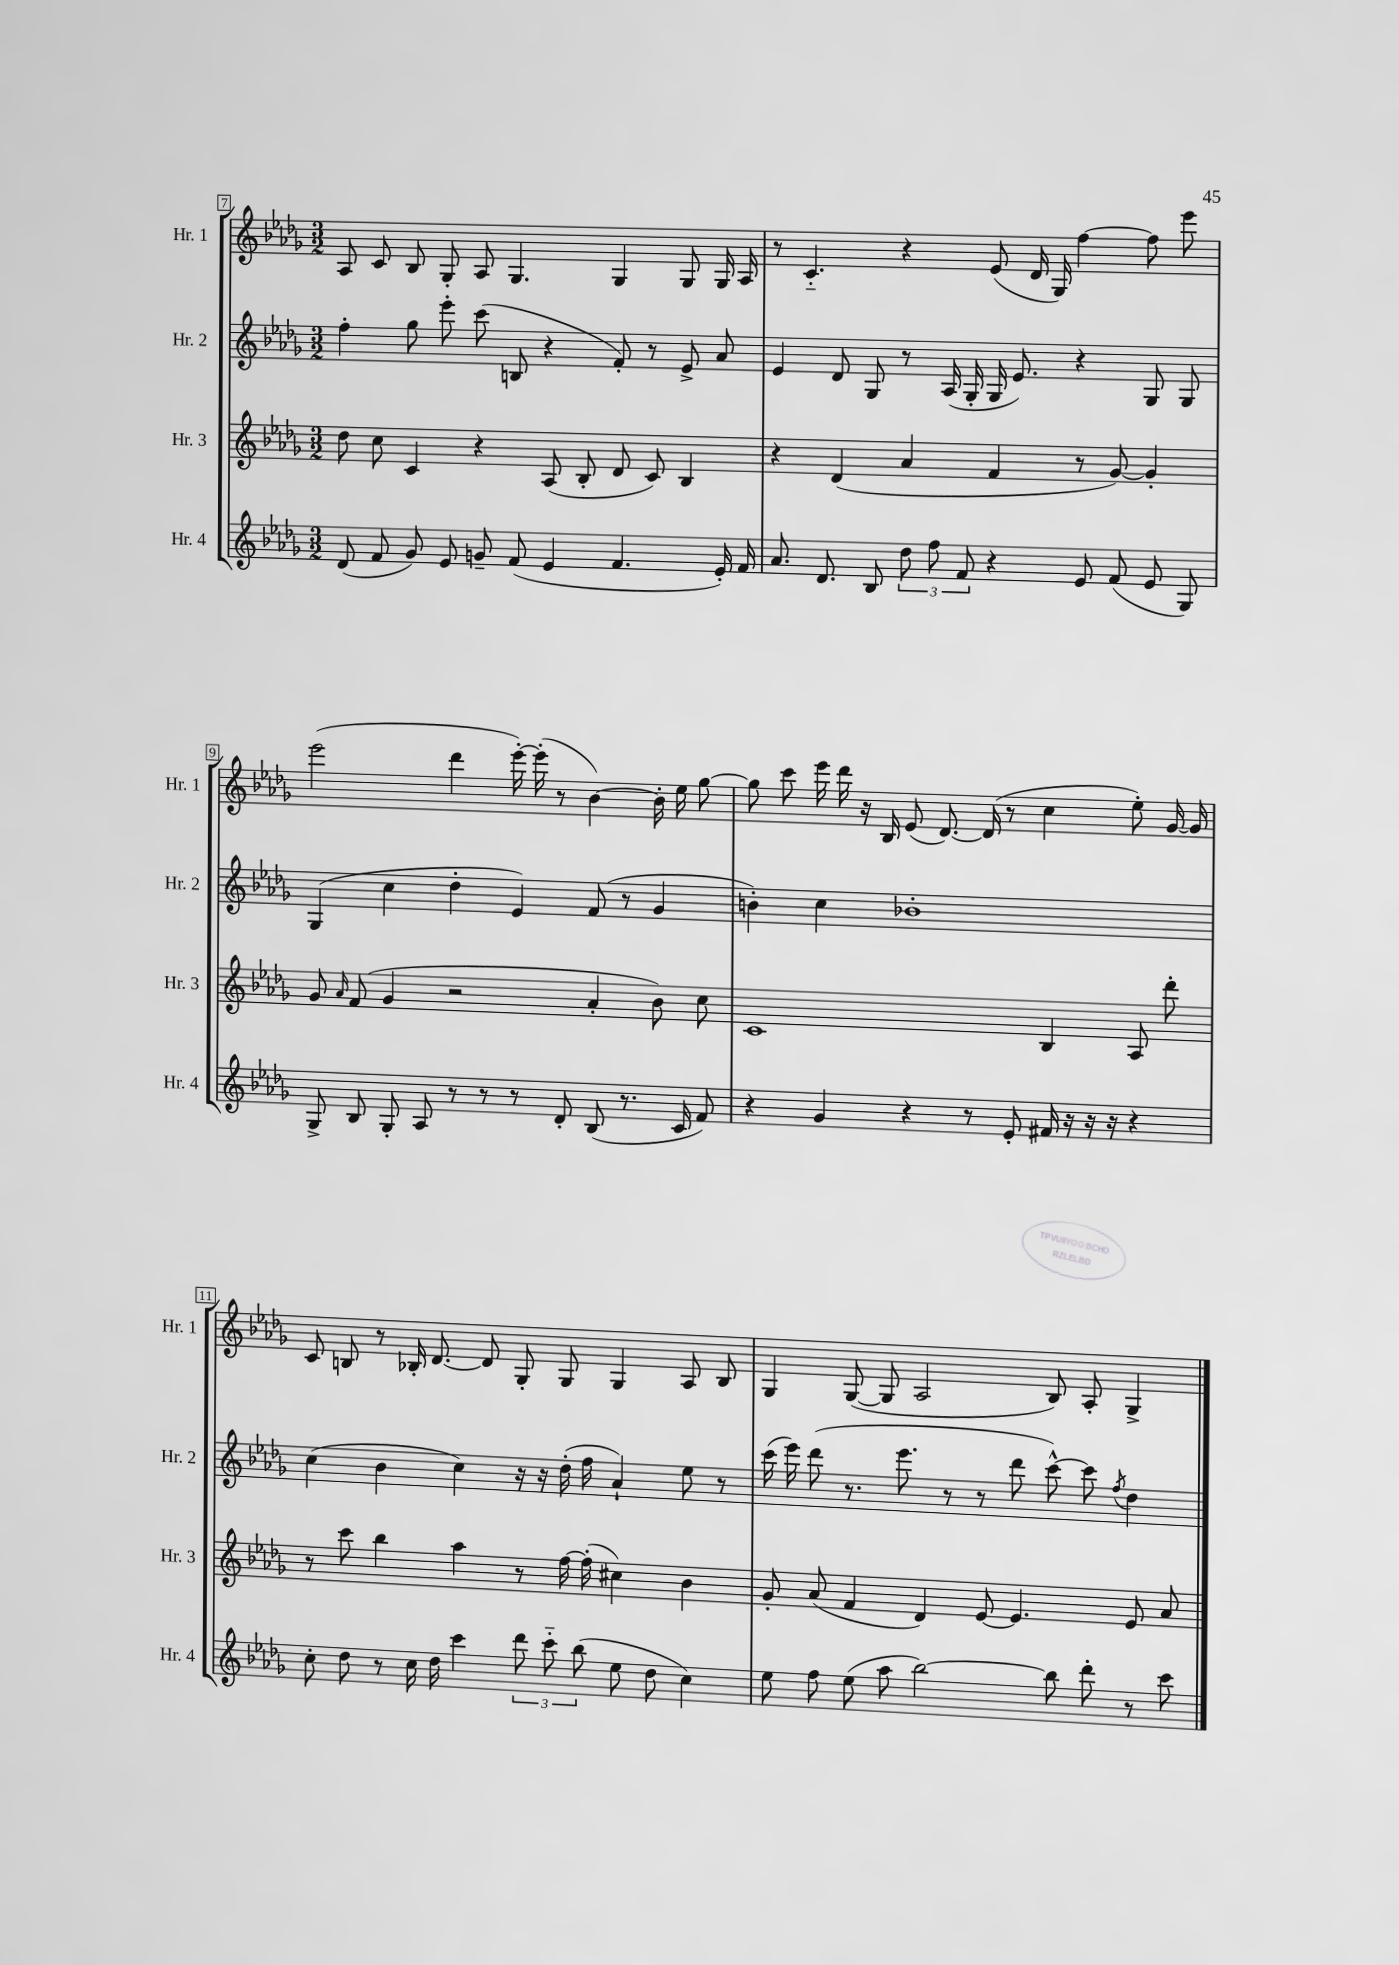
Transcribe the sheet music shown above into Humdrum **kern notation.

**kern	**kern	**kern	**kern
*part4	*part3	*part2	*part1
*staff4	*staff3	*staff2	*staff1
*I"Hr. 4	*I"Hr. 3	*I"Hr. 2	*I"Hr. 1
*I'Hr. 4	*I'Hr. 3	*I'Hr. 2	*I'Hr. 1
*clefG2	*clefG2	*clefG2	*clefG2
*k[b-e-a-d-g-]	*k[b-e-a-d-g-]	*k[b-e-a-d-g-]	*k[b-e-a-d-g-]
*M3/2	*M3/2	*M3/2	*M3/2
=7	=7	=7	=7
(8d-/	8dd-\	4ff'\	8A-/
8f/	8cc\	.	8c/
8g-/)	4c/	8gg-\	8B-/
8e-/	.	8eee-'\	8G-'/
8gn~/	4r	(8ccc\	8A-/
(8f/	.	8Bn/	4.G-/
4e-/	(8A-/	4r	.
.	8B-'/	.	.
4.f/	8d-/	8f'/)	4G-/
.	8c/)	8r	.
.	4B-/	8e-^/	8G-/
16e-'/)	.	8a-/	16G-/
16f/	.	.	16A-/
=8	=8	=8	=8
8.a-/	4r	4e-/	8r
.	.	.	4.c/
8.d-/	.	.	.
.	(4d-/	8d-/	.
8B-/	.	8G-/	.
12dd-\	4a-/	8r	4r
12ff\	.	.	.
.	.	(16A-/	.
12f/	.	.	.
.	.	16G-'/	.
4r	4f/	16G-/	(8e-/
.	.	8.e-/)	.
.	.	.	16d-/
.	.	.	16G-/)
8e-/	8r	4r	[4ff\
(8f/	[8g-/)	.	.
8e-/	4g-'/]	8G-/	8ff\]
8G-/)	.	8G-/	8eee-\
!!LO:LB:g=z
=9	=9	=9	=9
8G-^/	8g-/	(4G-/	(2eee-\
.	16qqa-/	.	.
8B-/	(8f/	.	.
8G-'/	4g-/	4cc\	.
8A-/	.	.	.
8r	2r	4dd-'\	4ddd-\
8r	.	.	.
8r	.	4e-/)	[16eee-'\)
.	.	.	(16eee-'\]
8d-'/	.	.	8r
(8B-/	4a-'/	(8f/	[4b-\)
8.r	.	8r	.
.	8b-\)	4g-/	16b-'\]
16c/	.	.	16ee-\
8f/)	8cc\	.	[8gg-\
=10	=10	=10	=10
4r	1c	4bn'\)	8gg-\]
.	.	.	8ccc\
4g-/	.	4cc\	16eee-\
.	.	.	16ddd-\
.	.	.	16r
.	.	.	16B-/
4r	.	1b-X'	(8e-/
.	.	.	[8.d-/)
8r	.	.	.
.	.	.	(16d-/]
8e-'/	.	.	8r
16f#X/	4B-/	.	4cc\
16r	.	.	.
16r	.	.	.
16r	.	.	.
4r	8A-/	.	8ee-'\)
.	8ddd-'\	.	[16g-/
.	.	.	16g-/]
!!LO:LB:g=z
=11	=11	=11	=11
8cc'\	8r	(4cc\	8c/
8dd-\	8ccc\	.	8Bn/
8r	4bb-\	4b-\	8r
16cc\	.	.	16B-X'/
16dd-\	.	.	[8.d-/
4ccc\	4aa-\	4cc\)	.
.	.	.	8d-/]
12ddd-\	8r	16r	8G-'/
.	.	16r	.
12ccc\	.	.	.
.	[16ff\	(16dd-'\	8G-/
(12bb-\	.	.	.
.	(16ff'\]	16ff\	.
8ee-\	4cc#X\)	4a-`/)	4G-/
8dd-\	.	.	.
4cc\)	4b-\	8ee-\	8A-/
.	.	8r	8B-/
=12	=12	=12	=12
8ee-\	8g-'/	(16ccc\	4G-/
.	.	16eee-\)	.
8ff\	(8a-/	(8ddd-\	.
(8ee-\	4f/	8.r	([8G-/
8aa-\	.	.	8G-/]
.	.	8.eee-\	.
[2bb-\)	4d-/)	.	2A-/
.	.	8r	.
.	[8e-/	8r	.
.	4.e-/]	8ddd-\	.
8bb-\]	.	[8ccc^^\)	8B-/)
8ddd-'\	.	8ccc\]	8A-'/
.	.	8qff/	.
8r	8e-/	4dd-\	4G-^/
8ccc\	8a-/	.	.
==	==	==	==
*-	*-	*-	*-
